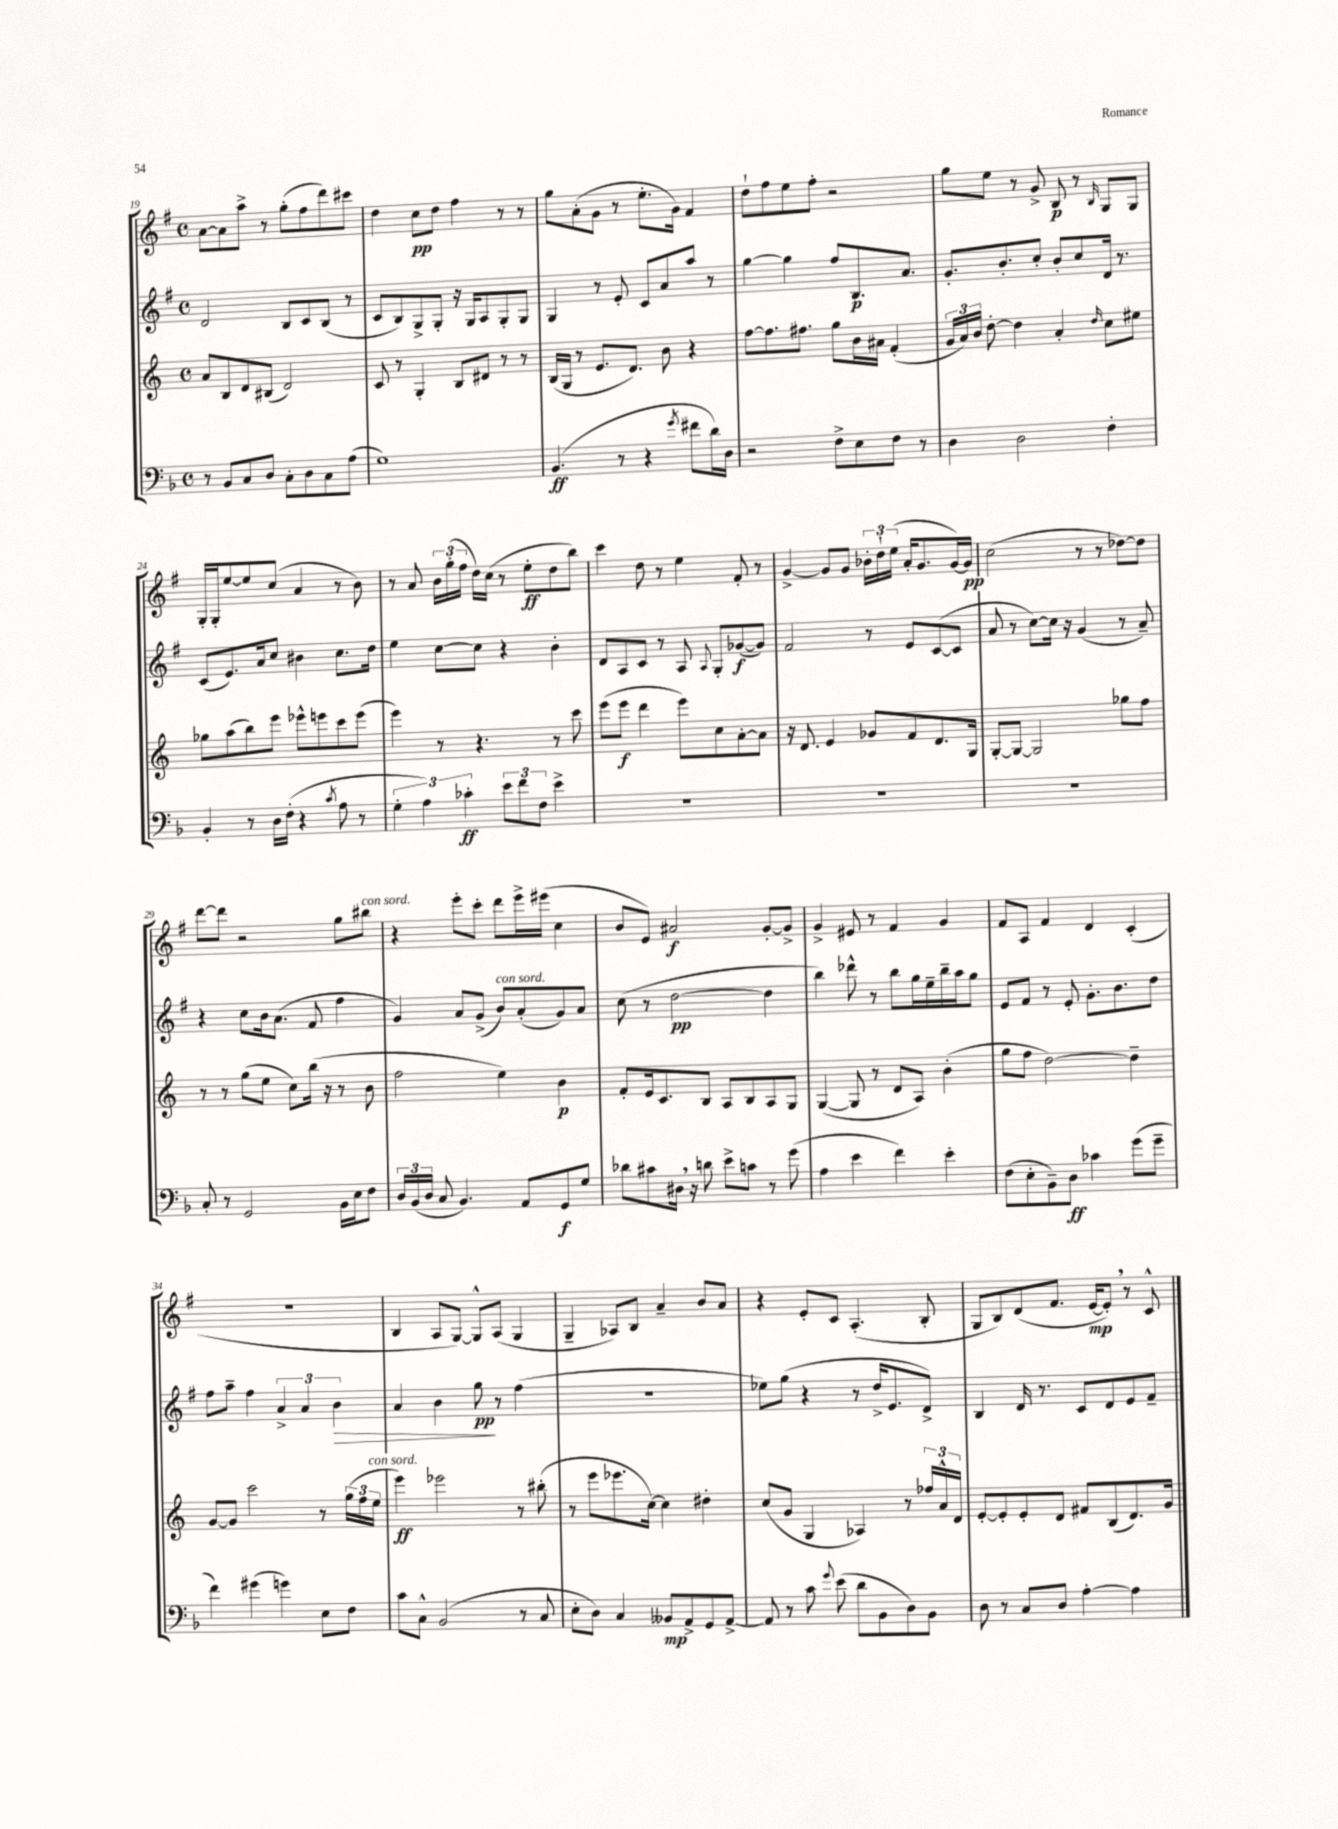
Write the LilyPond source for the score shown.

<<
\new StaffGroup <<
\new Staff = "s0" {
    \clef treble \key g \major \defaultTimeSignature \time 4/4
    \autoBeamOff a'8[~ a'8 a''8]-> r8 g''8[-.( fis''8 d'''8) cis'''8] |
    d''4 c''8[\pp d''8] fis''4 r8 r8 |
    g''8[ a'8-.( g'8] r8 e''8.[-. g'16]) fis'4 |
    d''8[-! fis''8 e''8 fis''8]-. r2 |
    g''8[ e''8] r8 g'8-> b8\p r8 \grace { b16 } g8[ g8] |
    g16[-. g16-. e''8~ e''8 c''8]( a'4 r8 b'8) |
    r8 a'8 \tuplet 3/2 { b'16[ g''16-.( fis''16] } d''16[) c''16]( r8 e''8[-.\ff d''8 b''8]) |
    c'''4 d''8 r8 e''4 fis'8-. r8 |
    g'4~-> g'8[ g'8] \tuplet 3/2 { bes'16[-. d''16-! e''16]( } a'16[-. g'8. g'16~) g'16]\pp |
    c''2( r8 r8 des''8[~) des''8] |
    d'''8[~ d'''8] r2 g''8[ bis''8]^\markup { \italic "con sord." } |
    r4 e'''8[-. c'''8]-. d'''8[ e'''16-> eis'''16]( c''4 |
    b'8[ e'8]) ais'2\f g'8[~-. g'8]-> |
    g'4-> eis'8 r8 fis'4 g'4 |
    fis'8[ a8] fis'4 d'4 c'4-.( |
    r1 |
    b4 a8[ g8]~) g8[-^ a8]( g4 |
    g4-- aes8[) b8] a'4-- b'8[ a'8] |
    r4 e'8[-. c'8] a4.-.( b8-. |
    g8[ b8) d'8( fis'8.] e'16[~\mp e'8]-.) \breathe r8 c'8-^ \bar "|." |
}
\new Staff = "s1" {
    \clef treble \key g \major \defaultTimeSignature \time 4/4
    \autoBeamOff d'2 b8[ c'8 b8]( r8 |
    c'8[ b8) g8-> g8]-. r16 g16[ a8 g8-. g8] |
    g4 r8 e'8-. c'8[ a'8 a''8] r8 |
    g''4~ g''4 fis''8[ b8.\p a'8.] |
    g'8.[-. b'8.-. c''8]-. b'8[-. c''8 d'16] r8. |
    c'8[( e'8.) a'16 c''8] bis'4 c''8.[ d''16] |
    e''4 c''8[~ c''8] r4 b'4-. |
    d'8[ a8 c'8] r8 a8 \appoggiatura { a8 } g8[-. ges'8~\f( ges'8]) |
    fis'2 r8 e'8[ c'8~( c'8] |
    a'8 r8 c''8[~) c''16] r16 g'4( r8 a'8--) |
    r4 c''8[ b'16 a'8.]( fis'8 fis''4 |
    g'4) a'8[ g'8]->( b'8[^\markup { \italic "con sord." }) a'8-.( g'8) a'8] |
    c''8( r8 d''2~\pp d''4 |
    b''4) des'''8-^ r8 b''8[ g''16 e''16-- b''16-- a''16 g''8] |
    e'8[ fis'8] r8 e'8-. g'8.[-. b'8. d''8] |
    fis''8[ a''8]-- fis''4 \tuplet 3/2 { a'4-> a'4 b'4\> } |
    a'4 b'4 g''8\pp\! r8 fis''4( |
    R1 |
    ees''8[) g''8]( r4 r8 d''16[-> e'8. d'8]->) |
    b4 d'16 r8. c'8[ d'8 e'8 fis'8]-- \bar "|." |
}
\new Staff = "s2" {
    \clef treble \key c \major \defaultTimeSignature \time 4/4
    \autoBeamOff a'8[ b8 d'8 bis8]( d'2) |
    c'8 r8 g4-. b8[ dis'8] r8 r8 |
    b16[( g16] r8 e'8.[ d'8.]) b'8 r4 |
    f''8[~ f''8. fis''8.] g''8[ b'16 ais'16] f'4-.( |
    \tuplet 3/2 { g'16[ a'16) b'16] } d''8~-. d''4 a'4-. \grace { d''16 } c''8[ eis''8] |
    ges''8[ a''8( b''8) e'''8] ees'''8[-^ e'''8 c'''8 e'''8]( |
    e'''4) r8 r4. r8 c'''8 |
    e'''8[( e'''8]\f d'''4 e'''8[) c''8 a'8~-. a'8] |
    r16 d'8. e'4 ges'8[ f'8 d'8. g16] |
    g8[~-. g8]~ g2 ges''8[ f''8] |
    r8 r8 g''8[( e''8] c''8[) b''16]( r16 r8 b'8 |
    f''2 e''4) b'4\p |
    f'8[-. e'16 c'8. b8] a8[ b8 a8 g8] |
    g4~( g8 r8 d'8[ a8]) b'4-.( |
    g''8[ f''8] d''2~) d''4-- |
    g'8[~ g'8] c'''2 r8 \tuplet 3/2 { g''16[( f''16 e''16]^\markup { \italic "con sord." } } |
    e'''4\ff) ees'''2 r8 bis''8-.( |
    r8 e'''8[ ees'''8. c''16]~) c''4 dis''4-. |
    c''8[( g'8] g4 aes4) r8 \tuplet 3/2 { fes''16[ a'16-^ d'16] } |
    e'8[~-. e'8-. e'8-. d'8] fis'8[ b8( d'8.) g'16] \bar "|." |
}
\new Staff = "s3" {
    \clef bass \key f \major \defaultTimeSignature \time 4/4
    \autoBeamOff r8 bes,8[ c8 d8] c8[-. d8 c8 a8]( |
    g1) |
    bes,4.\ff( r8 r4 \acciaccatura { g'8 } fis'8[ d'16) d16] |
    r2 f8[-> e8 f8] r8 |
    d4 d2 f4-. |
    bes,4-. r8 d16[ f16]-.( r4 \acciaccatura { c'8 } a8 r8 |
    \tuplet 3/2 { g4-. a4) ces'4-.\ff } \tuplet 3/2 { e'8[ f'8 f8] } e'4-> |
    R1 |
    R1 |
    R1 |
    c8-. r8 g,2 bes,16[ e16 f8] |
    \tuplet 3/2 { d16[ bes,16( d16] } c8 bes,4.) a,8[ g,8\f g8] |
    des'8[ cis'8 dis16] \breathe r16 d'8 e'8[-> c'8] r8 g'8( |
    a4 e'4 f'4) e'4-. |
    f8[( e8-. bes,8--) d8]\ff ces'4 g'8[( g'8]-- |
    f'4) gis'4( g'4) e8[ f8] |
    c'8[ c8]-^ bes,2( r8 c8 |
    e8[-. d8]) c4 beses,8[\mp a,8-> g,8 a,8]~-> |
    a,8 r8 c'8 \appoggiatura { g'8 } e'8( d'8[ bes,8 d8) bes,8] |
    d8 r8 c8[ d8] a4~-. a4 \bar "|." |
}
>>
>>
\layout { \context { \Score currentBarNumber = #19 } }
